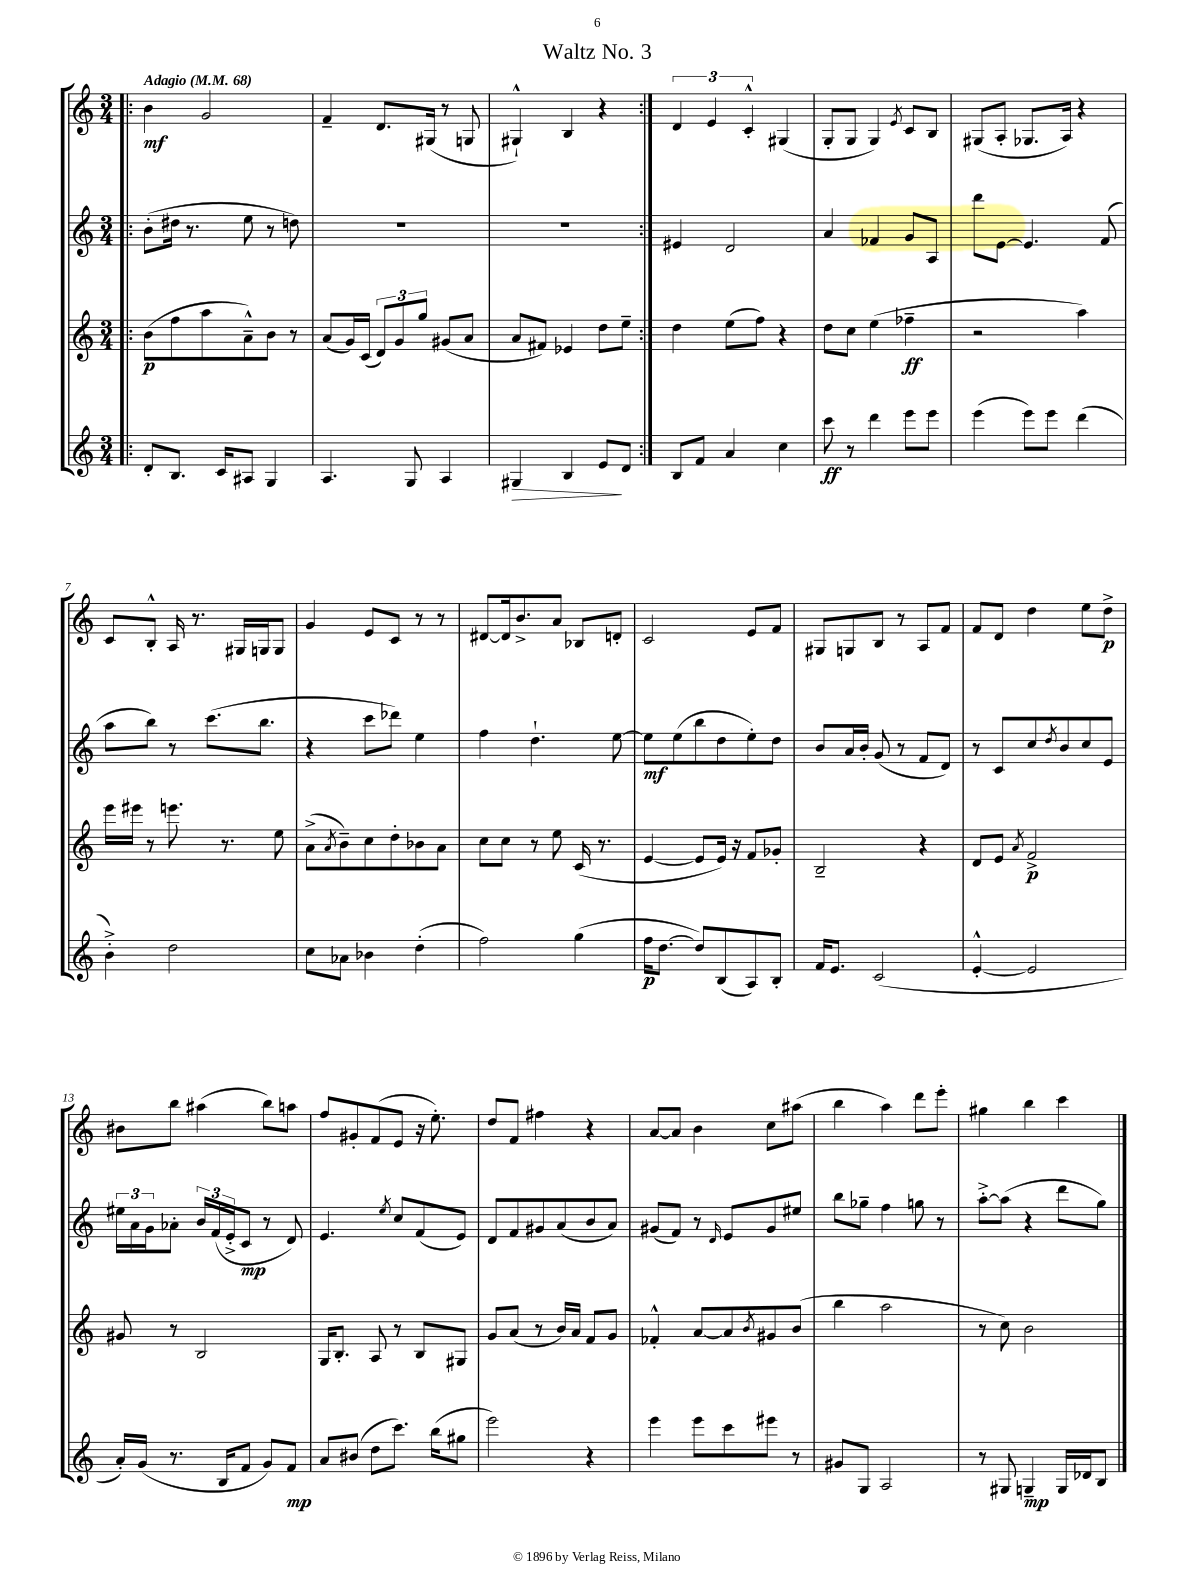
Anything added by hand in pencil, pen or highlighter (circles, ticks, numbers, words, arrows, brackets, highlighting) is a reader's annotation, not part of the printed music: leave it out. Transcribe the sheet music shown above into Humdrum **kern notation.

**kern	**dynam	**kern	**dynam	**kern	**dynam	**kern	**dynam
*part4	*part4	*part3	*part3	*part2	*part2	*part1	*part1
*staff4	*staff4	*staff3	*staff3	*staff2	*staff2	*staff1	*staff1
*clefG2	*	*clefG2	*	*clefG2	*	*clefG2	*
*k[]	*	*k[]	*	*k[]	*	*k[]	*
*M3/4	*	*M3/4	*	*M3/4	*	*M3/4	*
*MM68	*	*MM68	*	*MM68	*	*MM68	*
=1!|:	=1!|:	=1!|:	=1!|:	=1!|:	=1!|:	=1!|:	=1!|:
!	!	!	!	!	!	!LO:TX:a:B:t=Adagio	!
8d'/L	.	(8b\L	p	(8b'\L	.	4b\	mf
8.B/J	.	8ff\	.	16dd#X\Jk	.	.	.
.	.	.	.	8.r	.	.	.
.	.	8aa\	.	.	.	2g/	.
16c/KL	.	.	.	.	.	.	.
8A#X/J	.	8a~^^\)	.	8ee\	.	.	.
4G/	.	8b\J	.	8r	.	.	.
.	.	8r	.	8ddn\)	.	.	.
=2	=2	=2	=2	=2	=2	=2	=2
4.A/	.	(8a/L	.	2.r	.	4f~/	.
.	.	16g/L)	.	.	.	.	.
.	.	(16c/JJ	.	.	.	.	.
.	.	12d/L)	.	.	.	8.d/L	.
.	.	12g/	.	.	.	.	.
8G/	.	.	.	.	.	.	.
.	.	12gg/J	.	.	.	.	.
.	.	.	.	.	.	(16G#X/Jk	.
4A/	.	(8g#X/L	.	.	.	8r	.
.	.	8a/J	.	.	.	8Gn/	.
=3	=3	=3	=3	=3	=3	=3	=3
!	!LO:HP:b	!	!	!	!	!	!
4G#X/	>	8a/L	.	2.r	.	4G#X`^^/)	.
.	.	8f#X/J)	.	.	.	.	.
4B/	.	4e-X/	.	.	.	4B/	.
8e/L	.	8dd\L	.	.	.	4r	.
8d/J	]	8ee~\J	.	.	.	.	.
=4:|!	=4:|!	=4:|!	=4:|!	=4:|!	=4:|!	=4:|!	=4:|!
8B/L	.	4dd\	.	4e#X/	.	6d/	.
8f/J	.	.	.	.	.	.	.
.	.	.	.	.	.	6e/	.
4a/	.	(8ee\L	.	2d/	.	.	.
.	.	.	.	.	.	6c'^^/	.
.	.	8ff\J)	.	.	.	.	.
4cc\	.	4r	.	.	.	(4G#X/	.
=5	=5	=5	=5	=5	=5	=5	=5
8ccc\	ff	8dd\L	.	4a/	.	8G'/L	.
8r	.	8cc\J	.	.	.	8G/J	.
4ddd\	.	(4ee\	.	4f-X/	.	4G/)	.
.	.	.	.	.	.	8qe/	.
8eee\L	.	4ff-X~\	ff	8g/L	.	8c/L	.
8eee\J	.	.	.	8A/J	.	8B/J	.
=6	=6	=6	=6	=6	=6	=6	=6
(4eee\	.	2r	.	8ddd\L	.	(8G#X/L	.
.	.	.	.	[8e\J	.	8A'/J	.
8eee\L)	.	.	.	4.e/]	.	8.G-X/L	.
8eee\J	.	.	.	.	.	.	.
.	.	.	.	.	.	16A/Jk)	.
(4ddd\	.	4aa\)	.	.	.	4r	.
.	.	.	.	(8f/	.	.	.
!!LO:LB:g=z
=7	=7	=7	=7	=7	=7	=7	=7
4b'^\)	.	16eee\LL	.	8aa\L	.	8c/L	.
.	.	16eee#X\JJ	.	.	.	.	.
.	.	8r	.	8bb\J)	.	8B'^^/J	.
2dd\	.	8.eeen\	.	8r	.	16A/	.
.	.	.	.	.	.	8.r	.
.	.	.	.	(8.ccc\L	.	.	.
.	.	8.r	.	.	.	.	.
.	.	.	.	.	.	16G#X/LL	.
.	.	.	.	8.bb\J	.	16Gn/J	.
.	.	8ee\	.	.	.	8G/J	.
=8	=8	=8	=8	=8	=8	=8	=8
8cc\L	.	(8a^\L	.	4r	.	4g/	.
.	.	8qa/	.	.	.	.	.
8a-X\J	.	8b~\)	.	.	.	.	.
4b-X\	.	8cc\	.	8ccc\L	.	8e/L	.
.	.	8dd'\	.	8ddd-X\J)	.	8c/J	.
(4dd'\	.	8b-X\	.	4ee\	.	8r	.
.	.	8a\J	.	.	.	8r	.
=9	=9	=9	=9	=9	=9	=9	=9
2ff\)	.	8cc\L	.	4ff\	.	[8d#X/L	.
.	.	8cc\J	.	.	.	16d#/k]	.
.	.	.	.	.	.	8.b^/	.
.	.	8r	.	4.dd`\	.	.	.
.	.	8ee\	.	.	.	8a/J	.
(4gg\	.	(16c/	.	.	.	8B-X/L	.
.	.	8.r	.	.	.	.	.
.	.	.	.	[8ee\	.	8dn'/J	.
=10	=10	=10	=10	=10	=10	=10	=10
16ff\KL	p	[4e/	.	8ee\L]	mf	2c/	.
[8.dd\J	.	.	.	.	.	.	.
.	.	.	.	(8ee\	.	.	.
8dd/L])	.	8e/L]	.	8bb\	.	.	.
(8B/	.	16e/Jk)	.	8dd\	.	.	.
.	.	16r	.	.	.	.	.
8A/)	.	8f/L	.	8ee'\)	.	8e/L	.
8B'/J	.	8g-X'/J	.	8dd\J	.	8f/J	.
=11	=11	=11	=11	=11	=11	=11	=11
16f/KL	.	2B~/	.	8b/L	.	8G#X/L	.
8.e/J	.	.	.	.	.	.	.
.	.	.	.	16a/L	.	8Gn/	.
.	.	.	.	16b'/JJ	.	.	.
(2c/	.	.	.	(8g/	.	8B/J	.
.	.	.	.	8r	.	8r	.
.	.	4r	.	8f/L	.	8A/L	.
.	.	.	.	8d/J)	.	8f/J	.
=12	=12	=12	=12	=12	=12	=12	=12
[4e'^^/	.	8d/L	.	8r	.	8f/L	.
.	.	8e/J	.	8c/L	.	8d/J	.
.	.	8qa/	.	.	.	.	.
2e/]	.	2f^/	p	8cc/	.	4dd\	.
.	.	.	.	8qdd/	.	.	.
.	.	.	.	8b/	.	.	.
.	.	.	.	8cc/	.	8ee\L	.
.	.	.	.	8e/J	.	8dd^\J	p
!!LO:LB:g=z
=13	=13	=13	=13	=13	=13	=13	=13
16a'/LL)	.	8g#X/	.	24ee#X\LL	.	8b#X\L	.
.	.	.	.	24a\	.	.	.
(16g/JJ	.	.	.	.	.	.	.
.	.	.	.	24g\J	.	.	.
8.r	.	8r	.	8a-X'\J	.	8bb\J	.
.	.	2B/	.	24b/LL	.	(4aa#X\	.
.	.	.	.	(24f/	.	.	.
16B/KL	.	.	.	.	.	.	.
.	.	.	.	24e'^/J	.	.	.
8f/J	.	.	.	8c/J	mp	.	.
8g/L)	.	.	.	8r	.	8bb\L)	.
8f/J	mp	.	.	8d/)	.	8aan\J	.
=14	=14	=14	=14	=14	=14	=14	=14
8a/L	.	16G/KL	.	4.e/	.	8ff/L	.
.	.	8.B'/J	.	.	.	.	.
(8b#X/J	.	.	.	.	.	8g#X'/	.
8dd\L	.	8A/	.	.	.	(8f/	.
.	.	.	.	8qee/	.	.	.
8.ccc\J)	.	8r	.	8cc/L	.	8e/J	.
.	.	8B/L	.	(8f/	.	16r	.
(16bb\KL	.	.	.	.	.	8.ee'\)	.
8gg#X\J	.	8G#X/J	.	8e/J)	.	.	.
=15	=15	=15	=15	=15	=15	=15	=15
2eee\)	.	8g/L	.	8d/L	.	8dd/L	.
.	.	(8a/J	.	8f/	.	8f/J	.
.	.	8r	.	8g#X/	.	4ff#X\	.
.	.	16b/LL)	.	(8a/	.	.	.
.	.	16a/JJ	.	.	.	.	.
4r	.	8f/L	.	8b/	.	4r	.
.	.	8g/J	.	8a/J)	.	.	.
=16	=16	=16	=16	=16	=16	=16	=16
4eee\	.	4f-X'^^/	.	(8g#X/L	.	[8a/L	.
.	.	.	.	8f/J)	.	8a/J]	.
8eee\L	.	[8a/L	.	8r	.	4b\	.
.	.	.	.	16qqd/	.	.	.
8ccc\	.	8a/]	.	8e/L	.	.	.
.	.	8qb/	.	.	.	.	.
8eee#X\J	.	8g#X/	.	8g#/	.	8cc\L	.
8r	.	(8b/J	.	8ee#X/J	.	(8aa#X\J	.
=17	=17	=17	=17	=17	=17	=17	=17
8g#X/L	.	4bb\	.	8bb\L	.	4bb\	.
8G/J	.	.	.	8gg-X~\J	.	.	.
2A/	.	2aa\	.	4ff\	.	4aa\)	.
.	.	.	.	8ggn\	.	8ddd\L	.
.	.	.	.	8r	.	8eee'\J	.
=18	=18	=18	=18	=18	=18	=18	=18
8r	.	8r	.	[8aa'^\L	.	4gg#X\	.
8G#X/	.	8cc\)	.	(8aa\J]	.	.	.
4Gn~/	mp	2b\	.	4r	.	4bb\	.
16G/LL	.	.	.	8ddd\L	.	4ccc\	.
16d-X/J	.	.	.	.	.	.	.
8B/J	.	.	.	8gg\J)	.	.	.
==	==	==	==	==	==	==	==
*-	*-	*-	*-	*-	*-	*-	*-
